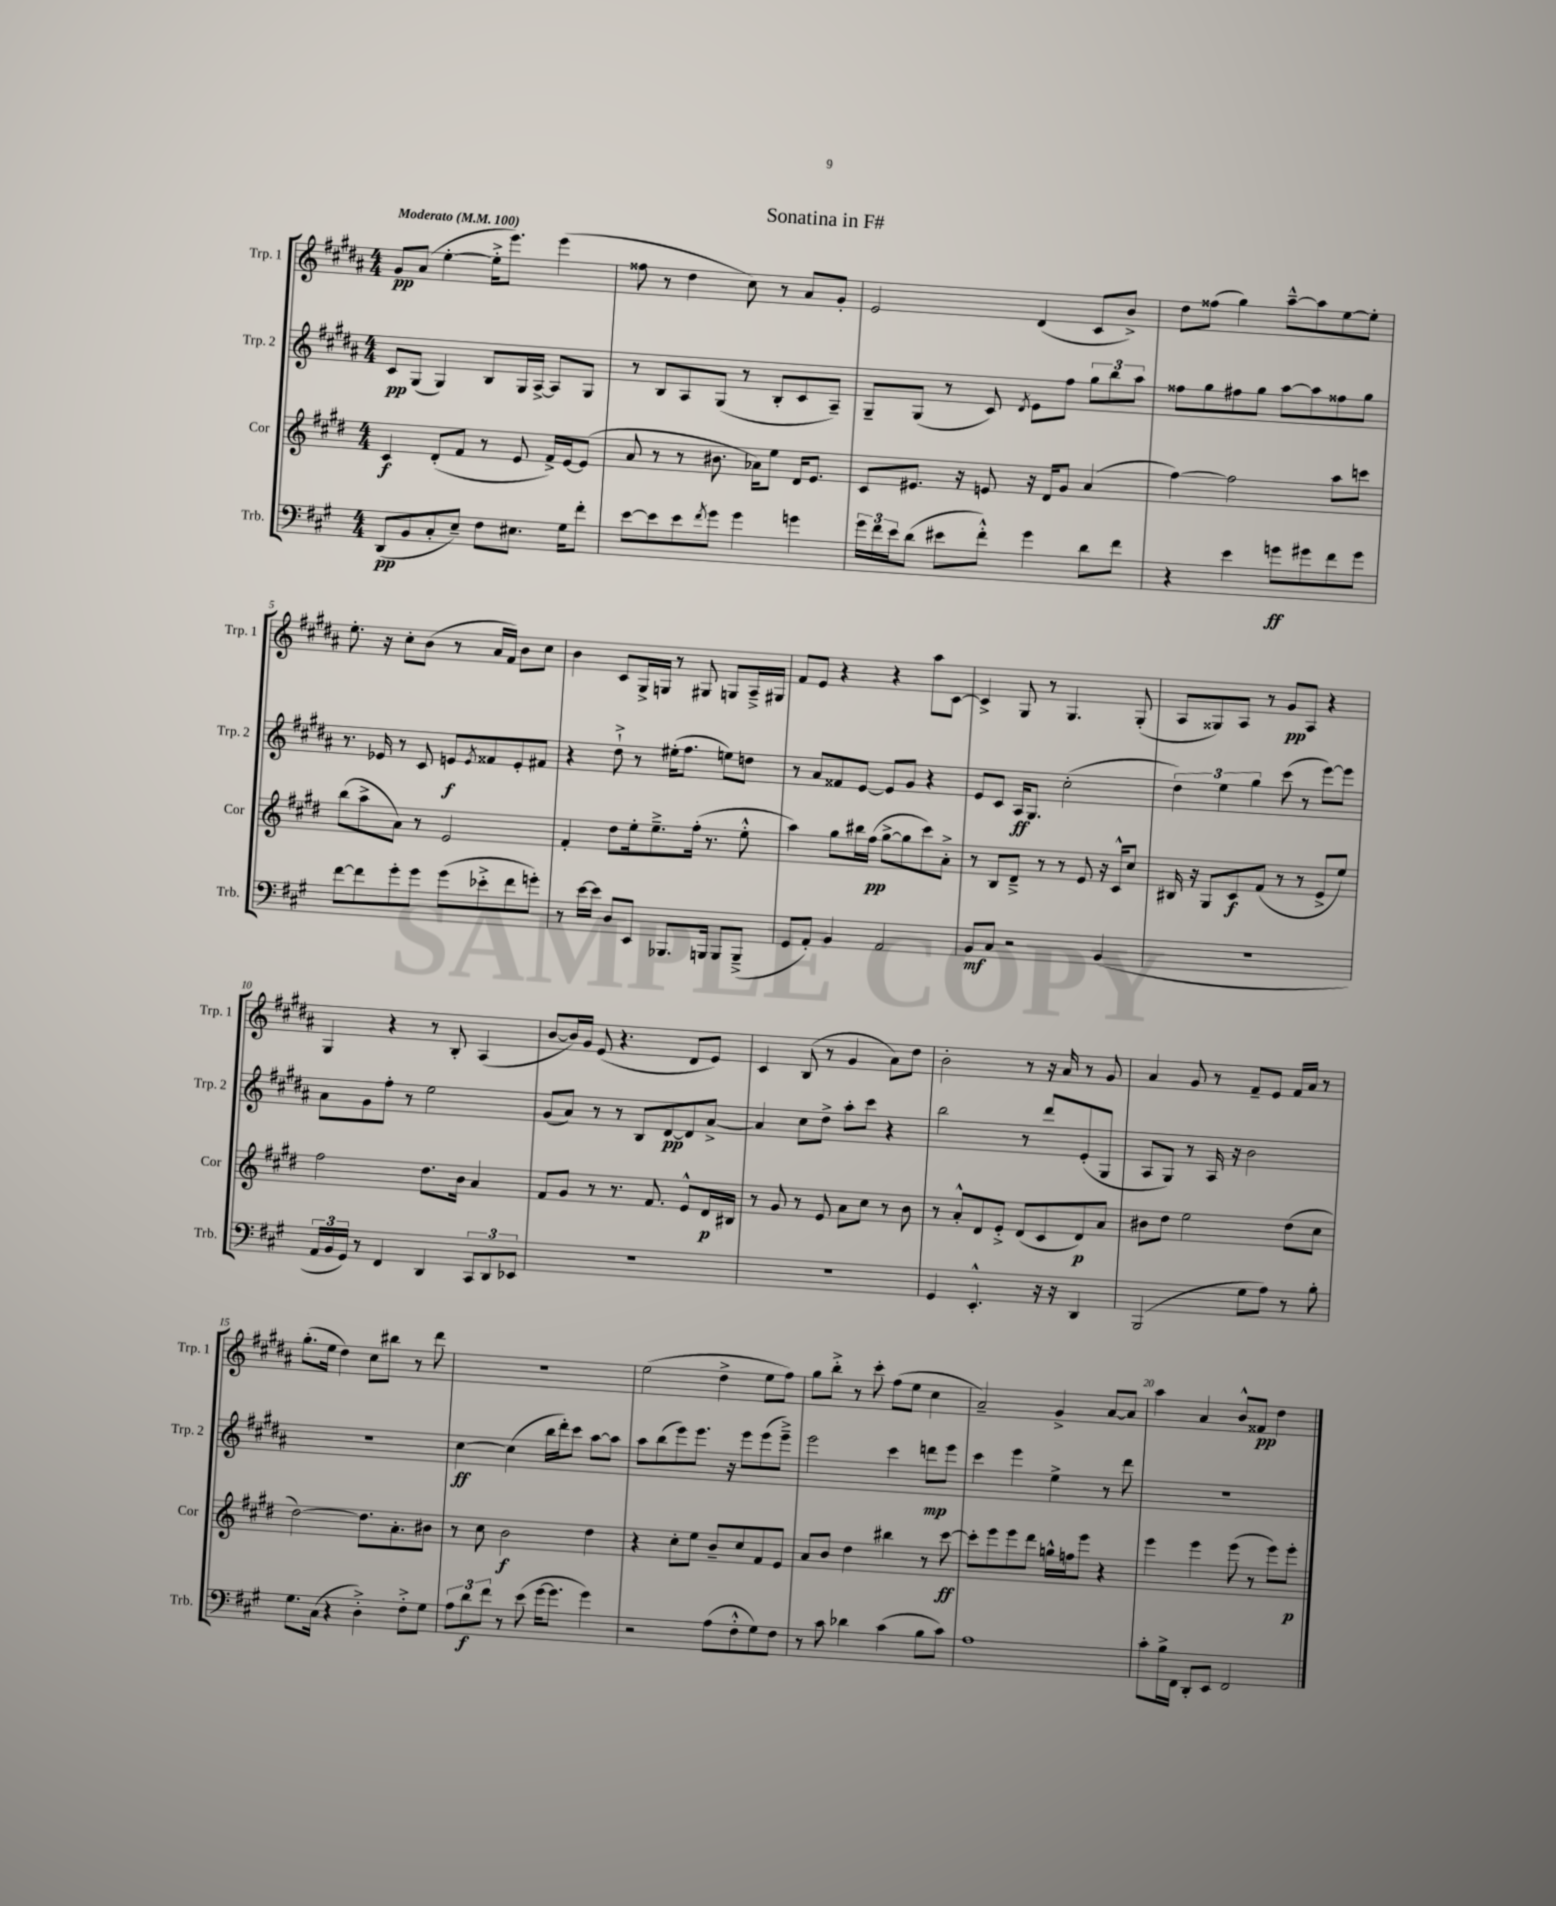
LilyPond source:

\header { title = "Sonatina in F#" }
<<
\new StaffGroup <<
\new Staff = "s0" \with { instrumentName = "Trp. 1" shortInstrumentName = "Trp. 1" } {
    \clef treble \key b \major \numericTimeSignature \time 4/4 \tempo "Moderato" 4 = 100
    gis'8\pp ais'8( e''4~-. e''16-.-> e'''8.) e'''4( |
    fisis''8 r8 dis''4 cis''8) r8 ais'8 gis'8-. |
    e'2 dis'4( cis'8 b'8->) |
    dis''8 fisis''8( gis''4) ais''8~---^ ais''8 e''8~ e''8-. |
    e''8.-. r16 cis''8-. b'8( r8 ais'16 fis'16) b'8 cis''8 |
    b'4 cis'8 gis16-> g16 r8 gis8 g8 ais16---> gis16 |
    fis'8 e'8 r4 r4 ais''8 cis'8~ |
    cis'4-> gis8 r8 gis4. gis8-.( |
    ais8 gisis8) ais8 r8 gis'8\pp ais8 r4 |
    gis4 r4 r8 b8-. ais4( |
    b'8~ b'16) gis'16 e'8( r4. dis'8 e'8) |
    cis'4 b8( r8 gis'4 ais'8) dis''8 |
    b'2-. r8 r16 ais'16 r8 gis'8 |
    ais'4 gis'8 r8 fis'8-- e'8 fis'16 ais'16 r8 |
    gis''8.-.( e''16 dis''4) cis''8 bis''8 r8 dis'''8 |
    R1 |
    e''2( dis''4-> e''8 fis''8) |
    gis''8 b''8-.-> r8 cis'''8-. fis''8( e''8 cis''4 |
    ais'2--) gis'4-> ais'8~ ais'8 |
    ais''4 ais'4 b'8-^ fisis'8\pp dis''4 \bar "|." |
}
\new Staff = "s1" \with { instrumentName = "Trp. 2" shortInstrumentName = "Trp. 2" } {
    \clef treble \key b \major \numericTimeSignature \time 4/4
    cis'8\pp gis8( gis4) b8 gis16 ais16~-> ais8 gis8 |
    r8 b8 ais8 gis8( r8 b8-. cis'8 ais8--) |
    gis8-- gis8( r8 cis'8) \acciaccatura { dis'8 } e'8 fis''8 \tuplet 3/2 { gis''8 b''8 ais''8 } |
    fisis''8 gis''8 fis''8 gis''8 ais''8~ ais''8 fisis''8 gis''8 |
    r8. ees'16 r8 cis'8 e'8\f \acciaccatura { e'8 } fisis'8 e'8-. fis'8 |
    r4 dis''8-!-> r8 eis''16-.( fis''8. e''8) d''8 |
    r8 ais'8 fisis'8 e'8~ e'8 gis'8 r4 |
    e'8 cis'8 ais16\ff gis8. cis''2-.( |
    \tuplet 3/2 { dis''4) e''4 gis''4 } cis'''8( r8 e'''8~) e'''8 |
    ais'8 gis'8 fis''8-. r8 e''2 |
    gis'8( ais'8) r8 r8 b8 dis'8~\pp dis'8 ais'8~-> |
    ais'4 cis''8 dis''8-> ais''8-. cis'''8 r4 |
    b''2 r8 dis'''8 e'8-.( gis8 |
    ais8 gis8) r8 ais16 r16 b'2 |
    R1 |
    cis''4~\ff cis''4( b''16 dis'''16-.) cis'''8 ais''8~ ais''8 |
    ais''8 b''8( e'''8) e'''8. r16 e'''8 e'''8( e'''8--->) |
    e'''2 cis'''4 d'''8\mp e'''8 |
    cis'''4 e'''4 e''4-> r8 dis'''8 |
    R1 \bar "|." |
}
\new Staff = "s2" \with { instrumentName = "Cor" shortInstrumentName = "Cor" } {
    \clef treble \key e \major \numericTimeSignature \time 4/4
    cis'4\f dis'8-.( fis'8 r8 e'8 fis'16->) e'16~ e'8( |
    a'8 r8 r8 bis'8. aes'16) e''8 dis'16 e'8. |
    cis'8 eis'8. r16 e'8 r16 dis'16 gis'8 a'4( |
    fis''4~) fis''2 a''8 c'''8 |
    b''8( a''8-> a'8) r8 e'2 |
    fis'4-. dis''8 e''16-. e''8.---> fis''16-.( r8. e''8-.-^ |
    a''4) gis''8 bis''16 fis''16\pp( gis''8~-> gis''8 cis'''8) a'8-.-> |
    r8 b8 dis'8---> r8 r8 e'8 r16 cis'16-^ cis''8 |
    bis16 r16 gis8 cis'8\f fis'8( r8 r8 e'8-> e''8) |
    fis''2 dis''8. b'16 a'4 |
    fis'8 gis'8 r8 r8. fis'8. e'8-^ dis'16\p bis16 |
    r8 gis'8 r8 e'8 a'8 cis''8 r8 b'8 |
    r8 a'8-.-^ dis'8 e'8-.-> dis'8( cis'8 dis'8\p) a'8 |
    bis'8 dis''8 e''2 dis''8( cis''8 |
    dis''2~) dis''8. a'8.-. bis'8 |
    r8 cis''8 b'2\f dis''4 |
    r4 cis''8-. e''8 b'8-- cis''8 fis'8 e'8 |
    a'8 b'8 dis''4 bis''4 r8 cis'''8~\ff |
    cis'''8-. e'''8 e'''8 dis'''8 g''16-^ f''16 e'''8 r4 |
    e'''4 e'''4 e'''8( r8 e'''8) e'''8-.\p \bar "|." |
}
\new Staff = "s3" \with { instrumentName = "Trb." shortInstrumentName = "Trb." } {
    \clef bass \key a \major \numericTimeSignature \time 4/4
    d,8\pp( b,8 cis8-. e8--) fis8 eis8. gis16 fis'8-. |
    e'8~ e'8 e'8 \acciaccatura { fis'8 } gis'8 gis'4 g'4 |
    \tuplet 3/2 { gis'16 fis'16 e'16 } d'8( eis'8 fis'8-.-^) gis'4 d'8 fis'8 |
    r4 e'4 g'8\ff gis'8 fis'8 gis'8 |
    fis'8~ fis'8 gis'8-. gis'8 gis'8( ees'8-.-> fis'8 g'8-.) |
    r8 e'16~ e'16 d8 e,8 bes,,8. b,,16 b,,8 b,,8--->( |
    gis,8 a,8-.) b,4 a,2 |
    b,8\mf cis8 r2 b,4( |
    R1 |
    \tuplet 3/2 { a,16 b,16 gis,16) } r8 fis,4 d,4 \tuplet 3/2 { cis,8 d,8 ees,8 } |
    R1 |
    R1 |
    gis,4 e,4.-.-^ r16 r16 d,4 |
    b,,2( gis8 a8) r8 b8-. |
    gis8. cis16( r4 d4-.->) fis8-.-> gis8 |
    \tuplet 3/2 { a8 d'8\f fis'8 } r8 e'8( gis'16~ gis'8. gis'4) |
    r2 a8( fis8-.-^ gis8) fis8 |
    r8 cis'8 des'4 cis'4( b8 cis'8) |
    a1 |
    cis'8-. b16-> fis,16 d,8-. e,8 fis,2 \bar "|." |
}
>>
>>
\layout { \context { \Score \override BarNumber.break-visibility = ##(#f #t #t) barNumberVisibility = #(every-nth-bar-number-visible 5) } }
